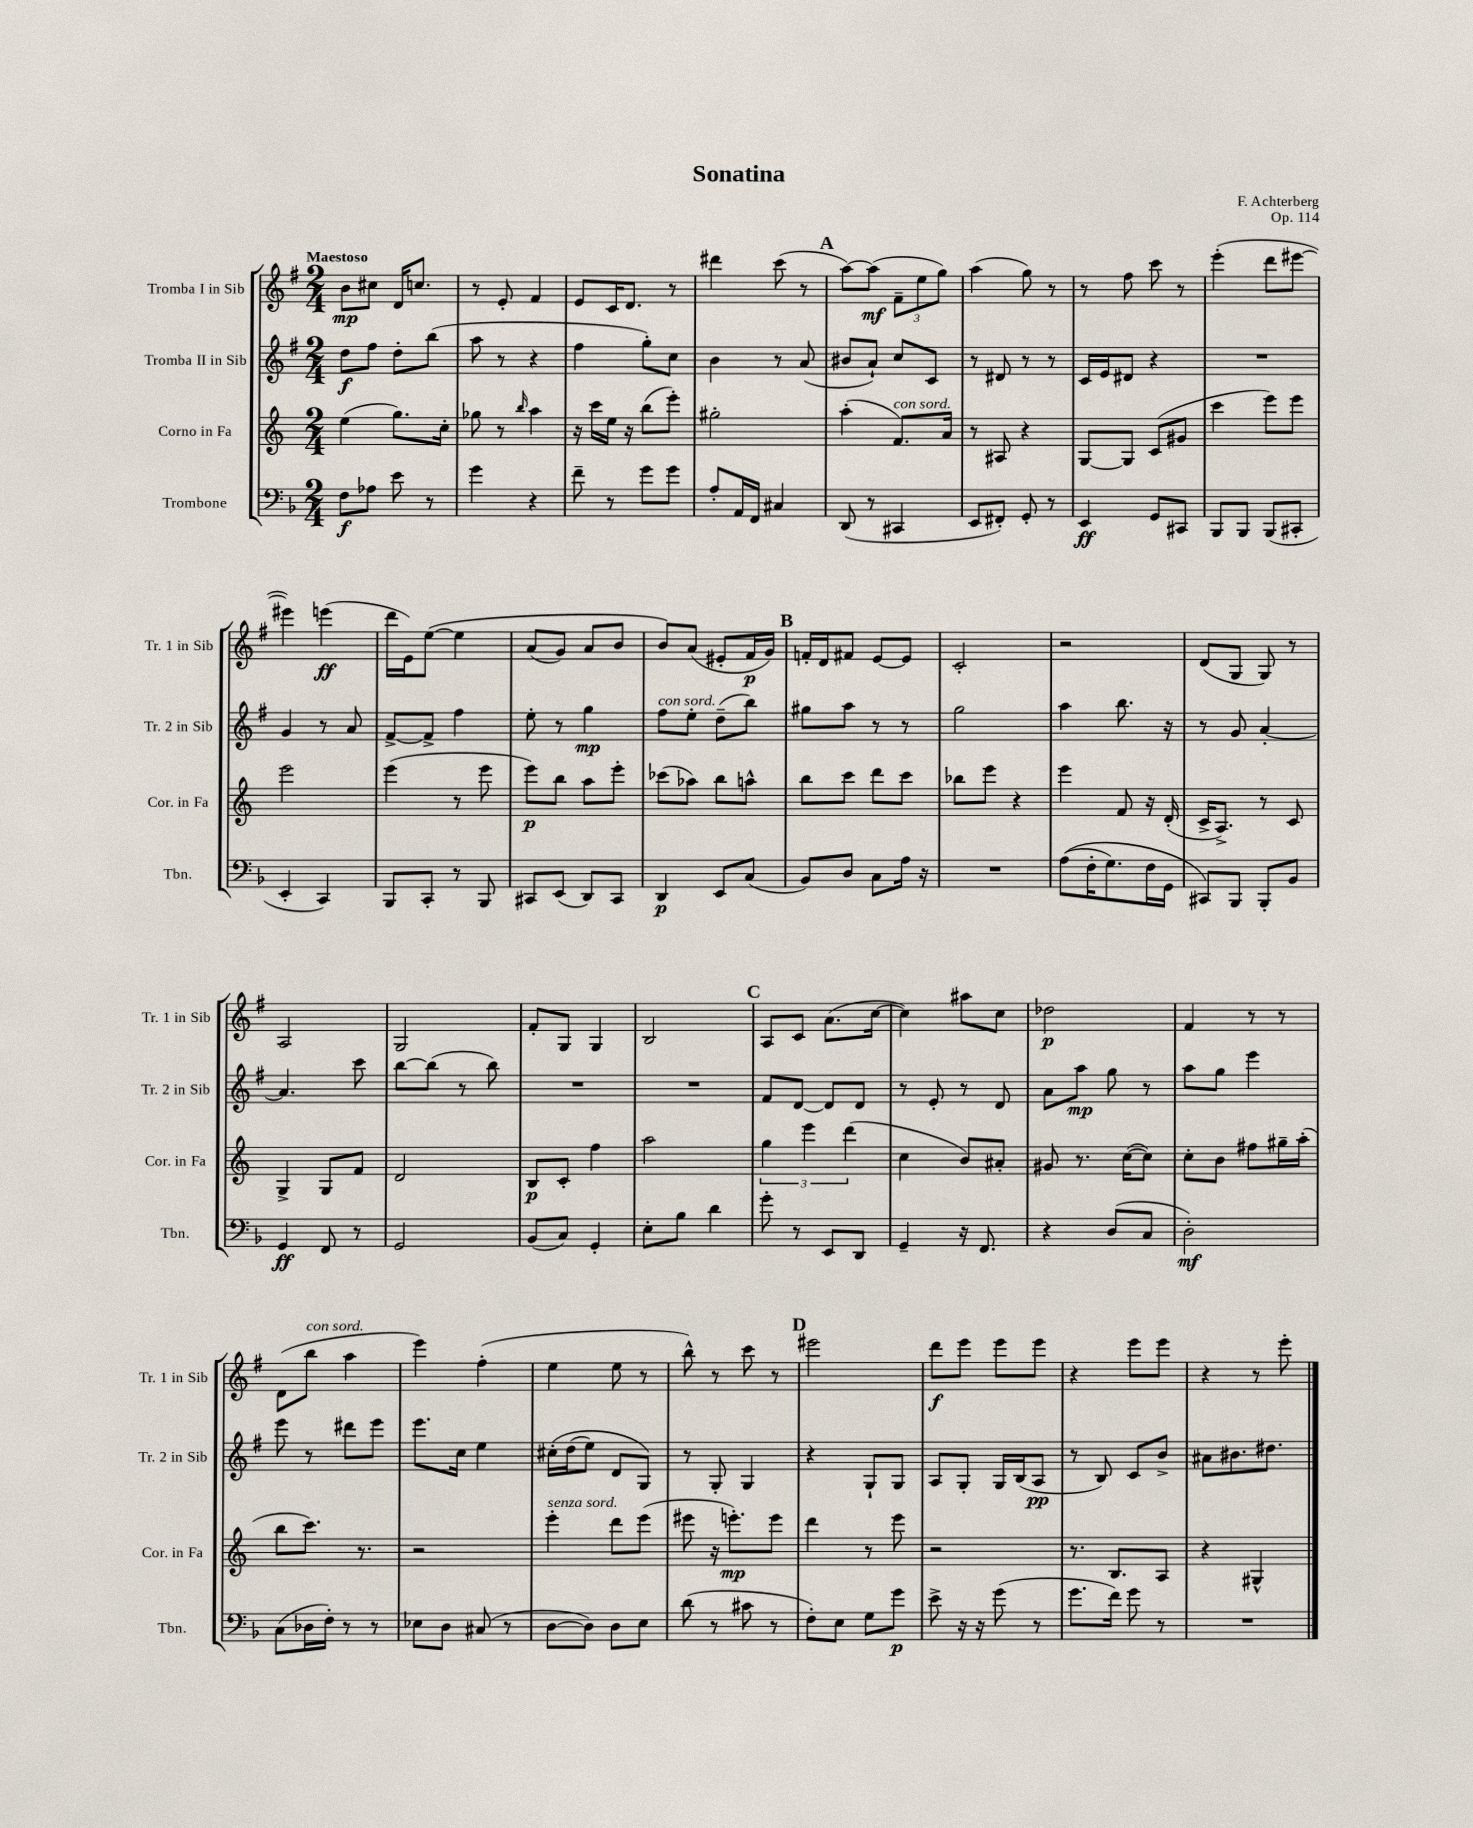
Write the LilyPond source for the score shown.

\header { title = "Sonatina" composer = "F. Achterberg" opus = "Op. 114" }
<<
\new StaffGroup <<
\new Staff = "s0" \with { instrumentName = "Tromba I in Sib" shortInstrumentName = "Tr. 1 in Sib" } {
    \clef treble \key g \major \numericTimeSignature \time 2/4 \tempo "Maestoso"
    b'8\mp cis''8 d'16 c''8. |
    r8 e'8-. fis'4 |
    e'8 c'16 d'8. r8 |
    dis'''4 c'''8( r8 |
    \mark \markup { \bold "A" } a''8~) a''8\mf( \tuplet 3/2 { fis'8-- e''8 g''8) } |
    a''4( g''8) r8 |
    r8 fis''8 c'''8 r8 |
    e'''4-.( d'''8 eis'''8~ |
    eis'''4) e'''4\ff( |
    d'''16 e'16) e''8~\( e''4 |
    a'8( g'8) a'8 b'8 |
    b'8\) a'8( eis'8-. fis'16\p g'16) |
    \mark \markup { \bold "B" } f'16-. d'16 fis'8 e'8~ e'8 |
    c'2-. |
    r2 |
    d'8( g8 g8) r8 |
    a2 |
    g2 |
    fis'8-. g8 g4 |
    b2 |
    \mark \markup { \bold "C" } a8 c'8 a'8.( c''16~ |
    c''4) ais''8 c''8 |
    des''2\p |
    fis'4 r8 r8 |
    d'8( b''8^\markup { \italic "con sord." } a''4 |
    e'''4) fis''4-.( |
    e''4 e''8 r8 |
    b''8-^) r8 c'''8 r8 |
    \mark \markup { \bold "D" } eis'''2 |
    d'''8\f e'''8 e'''8 e'''8 |
    r4 e'''8 e'''8 |
    r4 r8 e'''8-. \bar "|." |
}
\new Staff = "s1" \with { instrumentName = "Tromba II in Sib" shortInstrumentName = "Tr. 2 in Sib" } {
    \clef treble \key g \major \numericTimeSignature \time 2/4
    d''8\f fis''8 d''8-. b''8( |
    a''8 r8 r4 |
    fis''4 g''8-.) c''8 |
    b'4 r8 a'8( |
    \mark \markup { \bold "A" } bis'8 a'8-!) c''8 c'8 |
    r8 dis'8 r8 r8 |
    c'16 e'16 dis'8 r4 |
    R2 |
    g'4 r8 a'8 |
    fis'8~-> fis'8-> fis''4 |
    e''8-. r8 g''4\mp |
    fis''8^\markup { \italic "con sord." } e''8-. d''8--( b''8) |
    \mark \markup { \bold "B" } gis''8 a''8 r8 r8 |
    g''2 |
    a''4 b''8. r16 |
    r8 g'8 a'4~-. |
    a'4. c'''8 |
    b''8~ b''8( r8 b''8) |
    R2 |
    R2 |
    \mark \markup { \bold "C" } fis'8 d'8~ d'8 d'8 |
    r8 e'8-. r8 d'8 |
    a'8 a''8\mp g''8 r8 |
    a''8 g''8 e'''4 |
    e'''8 r8 dis'''8 e'''8 |
    e'''8. c''16 e''4 |
    cis''16-.\( d''16( e''8) d'8 g8\) |
    r8 g8-. g4 |
    \mark \markup { \bold "D" } r4 g8-! g8 |
    a8 g8-. g16 b16( a8\pp |
    r8 b8) c'8 b'8-> |
    ais'8 bis'8. dis''8. \bar "|." |
}
\new Staff = "s2" \with { instrumentName = "Corno in Fa" shortInstrumentName = "Cor. in Fa" } {
    \clef treble \key c \major \numericTimeSignature \time 2/4
    e''4( g''8.) c''16-. |
    ges''8 r8 \grace { b''16 } a''4 |
    r16 c'''16 e''16 r16 b''8( e'''8-.) |
    gis''2-. |
    \mark \markup { \bold "A" } a''4-.( f'8.^\markup { \italic "con sord." }) a'16 |
    r8 ais8 r4 |
    g8~ g8 c'8( gis'8 |
    c'''4 e'''8) e'''8 |
    e'''2 |
    e'''4( r8 e'''8 |
    e'''8\p) b''8 a''8 e'''8-. |
    ces'''8( aes''8) b''8 a''8-^ |
    \mark \markup { \bold "B" } b''8 c'''8 d'''8 c'''8 |
    bes''8 e'''8 r4 |
    e'''4 f'8 r16 d'16-.( |
    c'16-> a8.->) r8 c'8 |
    g4-> g8 f'8 |
    d'2 |
    b8\p c'8-. f''4 |
    a''2 |
    \mark \markup { \bold "C" } \tuplet 3/2 { g''4 e'''4 d'''4( } |
    c''4 b'8) ais'8-. |
    gis'8 r8. c''16~( c''8) |
    c''8-. b'8 fis''8 gis''16-- a''16-.( |
    b''8 c'''8.) r8. |
    r2 |
    e'''4-.^\markup { \italic "senza sord." } d'''8 e'''8( |
    eis'''8 r16 e'''8.-.\mp) e'''8 |
    \mark \markup { \bold "D" } d'''4 r8 e'''8 |
    r2 |
    r8. b8. a8 |
    r4 gis4-^ \bar "|." |
}
\new Staff = "s3" \with { instrumentName = "Trombone" shortInstrumentName = "Tbn." } {
    \clef bass \key f \major \numericTimeSignature \time 2/4
    f8\f aes8 e'8 r8 |
    g'4 r4 |
    f'8-- r8 g'8 g'8 |
    a8-. a,16 f,16 cis4 |
    \mark \markup { \bold "A" } d,8( r8 cis,4 |
    e,8 fis,8-.) g,8-. r8 |
    e,4\ff g,8 cis,8 |
    bes,,8 bes,,8 bes,,8( cis,8-. |
    e,4-. c,4) |
    bes,,8 c,8-. r8 bes,,8 |
    cis,8 e,8( d,8) cis,8 |
    d,4\p e,8 c8( |
    \mark \markup { \bold "B" } bes,8) d8 c8 a16 r16 |
    R2 |
    a8(\( f16-. g8.) f16 g,16 |
    cis,8\) bes,,8 bes,,8-. bes,8 |
    g,4\ff f,8 r8 |
    g,2 |
    bes,8( c8) g,4-. |
    e8-. bes8 d'4 |
    \mark \markup { \bold "C" } g'8-. r8 e,8 d,8 |
    g,4-- r16 f,8. |
    r4 d8( c8 |
    d2-.\mf) |
    c8( des16 f16-.) r8 r8 |
    ees8 d8 cis8( r8 |
    d8~ d8) d8 e8 |
    d'8( r8 cis'8 r8 |
    \mark \markup { \bold "D" } f8-.) e8 g8 g'8\p |
    e'8-> r16 r16 g'8( r8 |
    g'8. f'16) g'8 r8 |
    R2 \bar "|." |
}
>>
>>
\layout { \context { \Score \remove "Bar_number_engraver" } }
